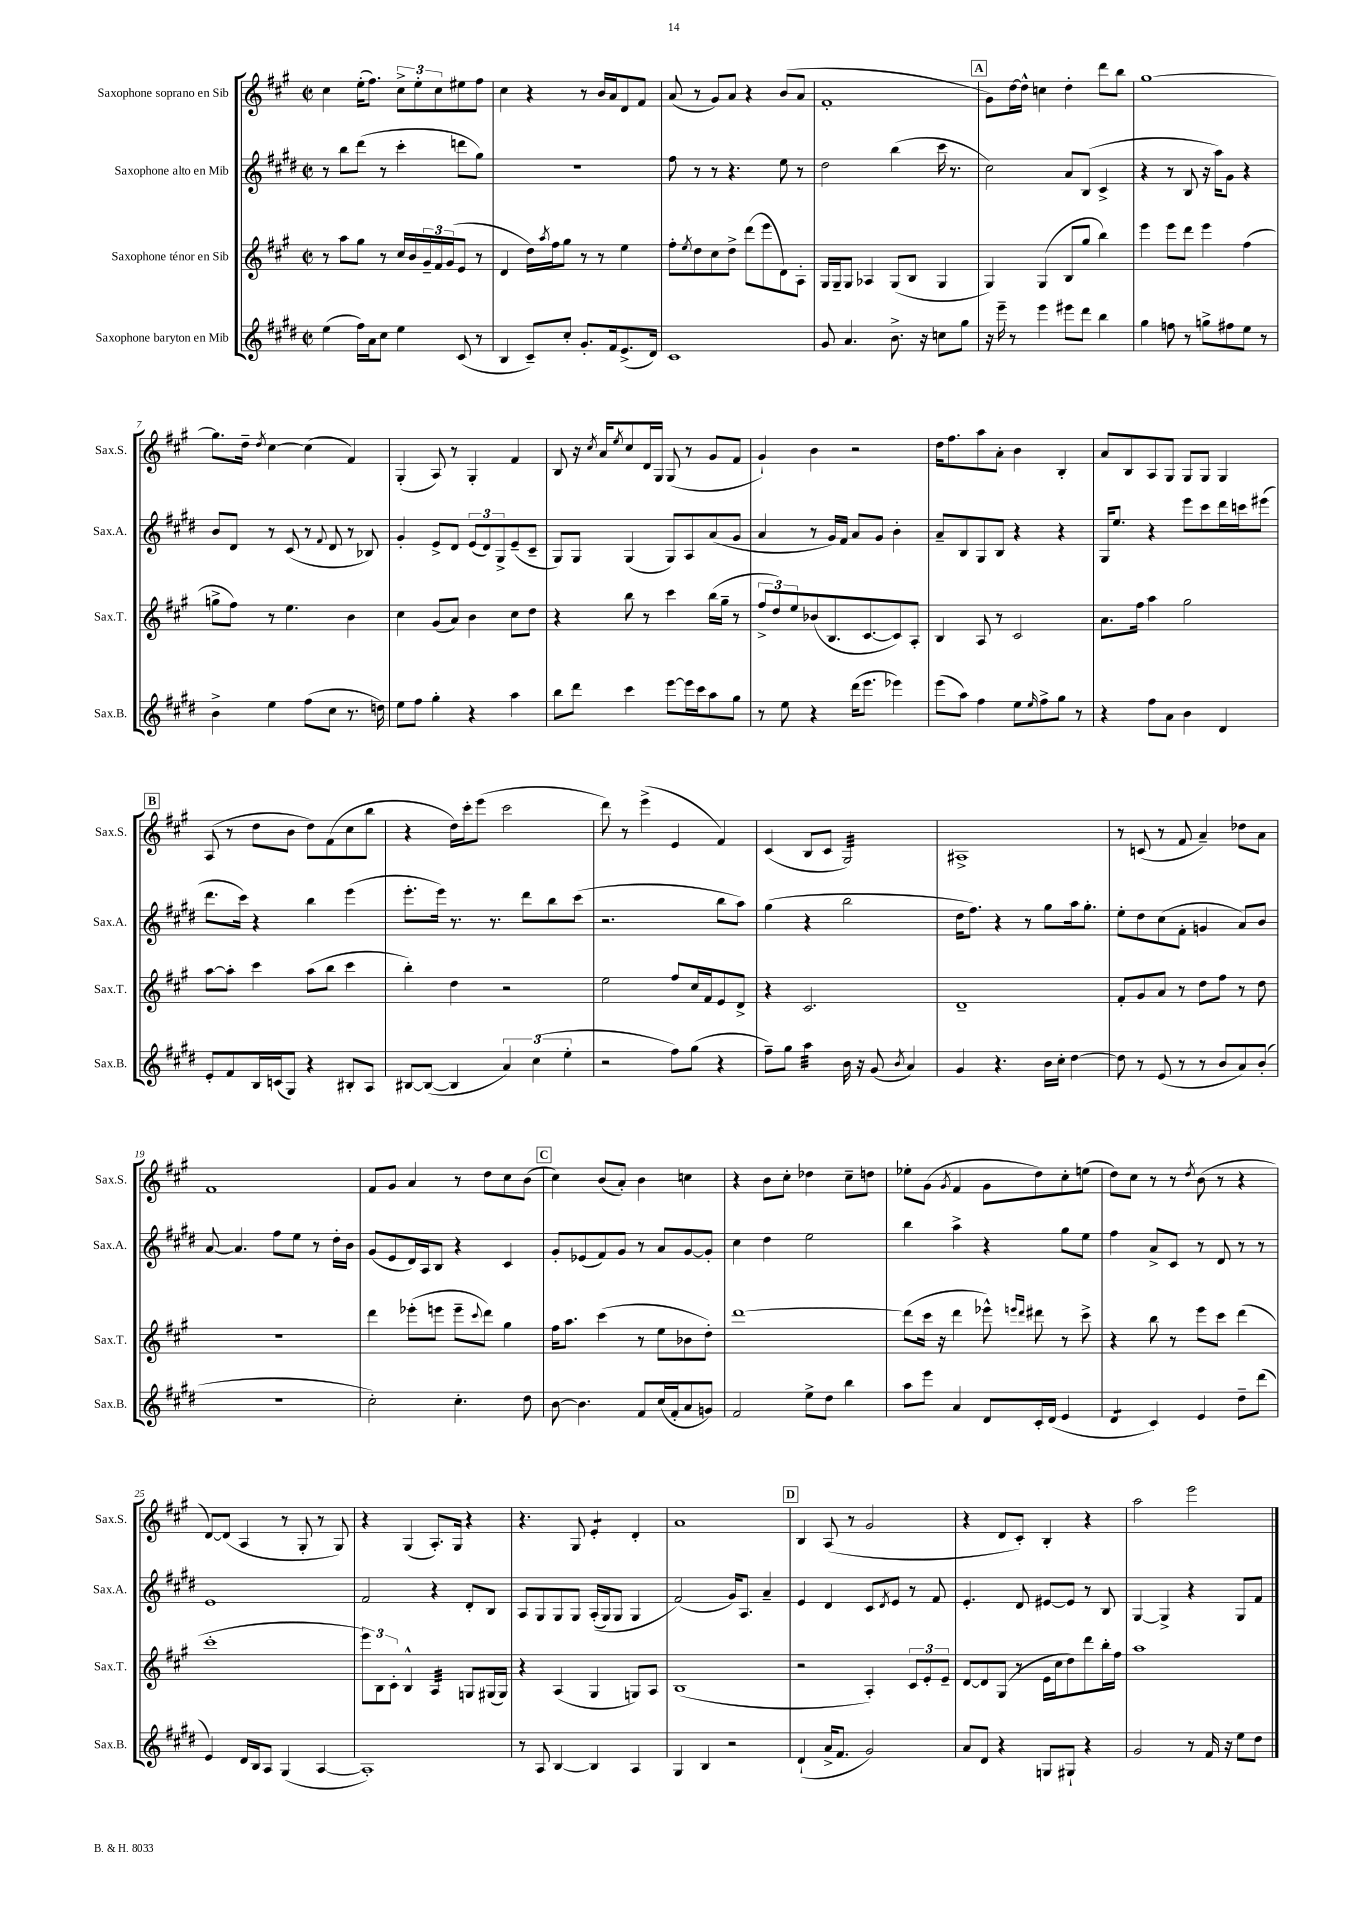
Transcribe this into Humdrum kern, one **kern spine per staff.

**kern	**kern	**kern	**kern
*staff4	*staff3	*staff2	*staff1
*clefG2	*clefG2	*clefG2	*clefG2
*k[f#c#g#d#]	*k[f#c#g#]	*k[f#c#g#d#]	*k[f#c#g#]
*M2/2	*M2/2	*M2/2	*M2/2
*met(c|)	*met(c|)	*met(c|)	*met(c|)
(4ee	8r	8r	4cc#
.	8aa	8bb	.
16ff#)	8gg#	(8ddd#	(16ee'
16a	.	.	8.ff#)
8cc#	8r	8r	.
4ee	16cc#	4ccc#'	12cc#^
.	16b	.	.
.	.	.	12ee'
.	24g#~	.	.
.	24f#	.	12cc#
.	(24g#	.	.
(8c#	8e	8ddd	8ee#
8r	8r	8gg#)	8ff#
=	=	=	=
4B	4d	1r	4cc#
8c#~)	16dd)	.	4r
.	8qaa	.	.
.	16ff#	.	.
8cc#'	8gg#	.	.
8.g#'	8r	.	8r
.	8r	.	16b
16f#	.	.	16a
(8.e^	4ee	.	8d
.	.	.	8f#
16d#)	.	.	.
=	=	=	=
1c#	8ff#'	8ff#	(8a
.	8qee	.	.
.	8dd	8r	8r
.	8cc#	8r	8g#)
.	8dd^	4.r	8a
.	(8ddd	.	4r
.	8eee	.	.
.	8d)	8ee	(8b
.	8A'	8r	8a
=	=	=	=
8g#	16G#	2dd#	1f#'
.	16G#~	.	.
4.a	8G#	.	.
.	4A-	.	.
8.b^	(8G#	(4bb	.
.	8B	.	.
16r	.	.	.
8cc	4G#	16ccc#	.
.	.	8.r	.
8gg#	.	.	.
=	=	=	=
16r	4G#)	2cc#)	8g#)
16eee~	.	.	.
8r	.	.	[16dd
.	.	.	16dd^^]
4eee	(4G#	.	4cc
8eee#	8B	8a	4dd'
8ddd#	8gg#	(8B	.
4bb	4bb)	4c#^	8ddd
.	.	.	8bb
=	=	=	=
4gg#	4eee	4r	[1gg#
8ff	8eee	8r	.
8r	8ddd	8B	.
8gg^	4eee	16r	.
.	.	16aa)	.
8ff#	.	8g#	.
8ee	(4ff#	4r	.
8r	.	.	.
=	=	=	=
4b^	8gg^	8b	8.gg#]
.	8ff#)	8d#	.
.	.	.	16dd~
.	.	.	8qdd
4ee	8r	8r	[4cc#
.	4.ee	(8c#	.
(8ff#	.	8r	(4cc#]
.	.	8qqf#	.
8cc#	.	8d#	.
8.r	4b	8r	4f#)
.	.	8B-)	.
16dd)	.	.	.
=	=	=	=
8ee	4cc#	4g#'	(4G#'
8ff#	.	.	.
4gg#'	(8g#	8e^	8A)
.	8a)	8d#	8r
4r	4b	(12e	4G#'
.	.	12d#)	.
.	.	12G#^	.
4aa	8cc#	(8e~	4f#
.	8dd	8c#~	.
=	=	=	=
8bb	4r	8G#)	8B
8ddd#	.	8G#	16r
.	.	.	8qcc#
.	.	.	16a
.	.	.	8qee
4ccc#	8bb	(4G#	8cc#
.	8r	.	16d
.	.	.	16G#
[8eee	4ccc#	8G#)	(8G#
16eee]	.	8A	8r
16ccc#	.	.	.
8aa	(16bb	(8a	8g#
.	16gg#~	.	.
8gg#	8r	8g#	8f#
=	=	=	=
8r	12ff#^	4a	4g#`)
.	12dd)	.	.
8ee	.	.	.
.	12ee	.	.
4r	(8b-	8r	4b
.	8.B	16g#)	.
.	.	16f#	.
(16ddd#	.	8a	2r
8.eee	[8.c#	.	.
.	.	8g#	.
4eee-)	8c#])	4b'	.
.	8A'	.	.
=	=	=	=
(8eee	4B	8a~	16dd
.	.	.	8.ff#
8aa)	.	8B	.
4ff#	8A	8G#	8aa
.	8r	8B	8a'
8ee	2c#	4r	4b
16qqee	.	.	.
8ff#^	.	.	.
8gg#	.	4r	4B'
8r	.	.	.
=	=	=	=
4r	8.a	16G#	8a
.	.	8.ee	.
.	.	.	8B
.	16ff#	.	.
8ff#	4aa	4r	8A
8a	.	.	8G#
4b	2gg#	8eee	8G#
.	.	8ccc#	8G#
4d#	.	16ddd#	4G#
.	.	16ccc	.
.	.	(8eee#	.
=	=	=	=
8e'	[8aa	8.ddd#	(8A
8f#	8aa']	.	8r
.	.	16ccc#)	.
16B	4ccc#	4r	8dd
(16c	.	.	.
8G#)	.	.	8b
4r	(8aa	4bb	8dd)
.	8bb	.	(8f#
8B#'	4ccc#	(4eee	8cc#
8A	.	.	8bb
=	=	=	=
[8B#	4bb')	8.eee'	4r
(8B#_	.	.	.
.	.	16eee)	.
4B#]	4dd	8.r	16dd)
.	.	.	16ccc#'
.	.	.	(8eee
.	.	8.r	.
6a)	2r	.	2ccc#
.	.	8ddd#	.
(6cc#	.	.	.
.	.	8bb	.
6ee'	.	.	.
.	.	(8ccc#	.
=	=	=	=
2r	2ee	2.r	8ddd)
.	.	.	8r
.	.	.	(4eee^
8ff#)	8ff#	.	4e
(8gg#	16cc#	.	.
.	16f#	.	.
4r	8e	8bb	4f#)
.	8d^	8aa)	.
=	=	=	=
8ff#~)	4r	(4gg#	(4c#
8gg#	.	.	.
4aa	2.c#	4r	8B
.	.	.	8c#
16b	.	2bb	2G#)
16r	.	.	.
(8g#	.	.	.
8qb	.	.	.
4a)	.	.	.
=	=	=	=
4g#	1d~	16dd#	1A#^
.	.	8.ff#)	.
4.r	.	4r	.
.	.	8r	.
16b	.	8gg#	.
16cc#'	.	.	.
[4dd#	.	16aa	.
.	.	8.gg#'	.
=	=	=	=
8dd#]	8f#'	8ee'	8r
8r	8g#	8dd#	(8c
(8e	8a	(8cc#	8r
8r	8r	8f#'	8f#
8r	8dd	4g	4a~)
8b	8ff#	.	.
8a)	8r	8a)	8dd-
(8b'	8dd	8b	8a
=	=	=	=
1r	1r	[8a	1f#
.	.	4.a]	.
.	.	8ff#	.
.	.	8ee	.
.	.	8r	.
.	.	16dd#'	.
.	.	16b	.
=	=	=	=
2cc#')	4ddd	(8g#	8f#
.	.	8e	8g#
.	(8eee-'	16d#)	4a
.	.	16A	.
.	8eee	8B	.
4.cc#'	8eee~	4r	8r
.	8qqccc#	.	.
.	8ddd)	.	8dd
.	4gg#	4c#	8cc#
8dd#	.	.	(8b
=	=	=	=
[8b	16ff#	8g#'	4cc#)
.	8.aa	.	.
4.b]	.	(8e-	.
.	(4ccc#	8f#)	(8b
.	.	8g#	8a')
8f#	8r	8r	4b
(16cc#	8ee	8a	.
16f#'	.	.	.
8a	8b-	[8g#	4cc
8g)	8dd')	8g#']	.
=	=	=	=
2f#	[1ddd	4cc#	4r
.	.	4dd#	8b
.	.	.	8cc#'
8ee^	.	2ee	4dd-
8dd#	.	.	.
4bb	.	.	8cc#~
.	.	.	8dd
=	=	=	=
8aa	(8ddd]	4bb	8ee-'
8eee	16ccc#	.	(8g#
.	16r	.	.
.	.	.	8qg#
4a	4ddd	4aa^	4f#
8d#	8eee-^^)	4r	8g#
.	16qqeee	.	.
.	16qqddd	.	.
16c#'	8ddd#	.	8dd)
(16d#	.	.	.
4e	8r	8gg#	8cc#'
.	8ccc#^	8ee	(8ee
=	=	=	=
4d#	4r	4ff#	8dd)
.	.	.	8cc#
4c#)	8bb	8a^	8r
.	8r	8c#	8r
.	.	.	8qdd
4e	8eee	8r	(8b
.	8ccc#	8d#	8r
8dd#~	(4ddd	8r	4r
(8ddd#	.	8r	.
=	=	=	=
4e)	1ccc#'	1e	[8d)
.	.	.	(8d]
16d#	.	.	4A
16B	.	.	.
8A	.	.	.
(4G#	.	.	8r
.	.	.	8G#'
[4A	.	.	8r
.	.	.	8G#)
=	=	=	=
1A'])	12eee)	2f#	4r
.	12B	.	.
.	12c#'	.	.
.	4B^^	.	(4G#
.	4A	4r	8.A')
.	.	.	16G#
.	8G	8d#'	4r
.	(16G#	8B	.
.	16G#)	.	.
=	=	=	=
8r	4r	8A	4.r
8A	.	8G#	.
[4B	(4A	8G#	.
.	.	8G#	8G#
4B]	4G#	&((16A'	4e'
.	.	16G#)	.
.	.	8G#	.
4A	8G)	4G#	4d'
.	8A	.	.
=	=	=	=
4G#	(1B	(2f#&)	1a
4B	.	.	.
2r	.	16g#)	.
.	.	8.A	.
.	.	4a~	.
=	=	=	=
(4d#`	2r	4e	4B
16a^	.	4d#	(8A
8.f#	.	.	.
.	.	.	8r
2g#)	4A')	8c#	2g#
.	.	8qd#	.
.	.	8e	.
.	12c#	8r	.
.	12e'	.	.
.	.	8f#	.
.	12e~	.	.
=	=	=	=
8a	[8d	4.e'	4r
8d#	8d]	.	.
4r	(8G#	.	8d
.	8r	8d#	8c#')
8G	16e	[8e#	4B'
.	16cc#	.	.
8G#`	8dd)	8e#]	.
4r	8ddd	8r	4r
.	16bb'	8B	.
.	16ff#	.	.
=	=	=	=
2g#	1aa	[4G#	2aa
.	.	4G#^]	.
8r	.	4r	2eee
16f#	.	.	.
16r	.	.	.
8ee	.	8G#	.
8dd#	.	8f#	.
==	==	==	==
*-	*-	*-	*-
